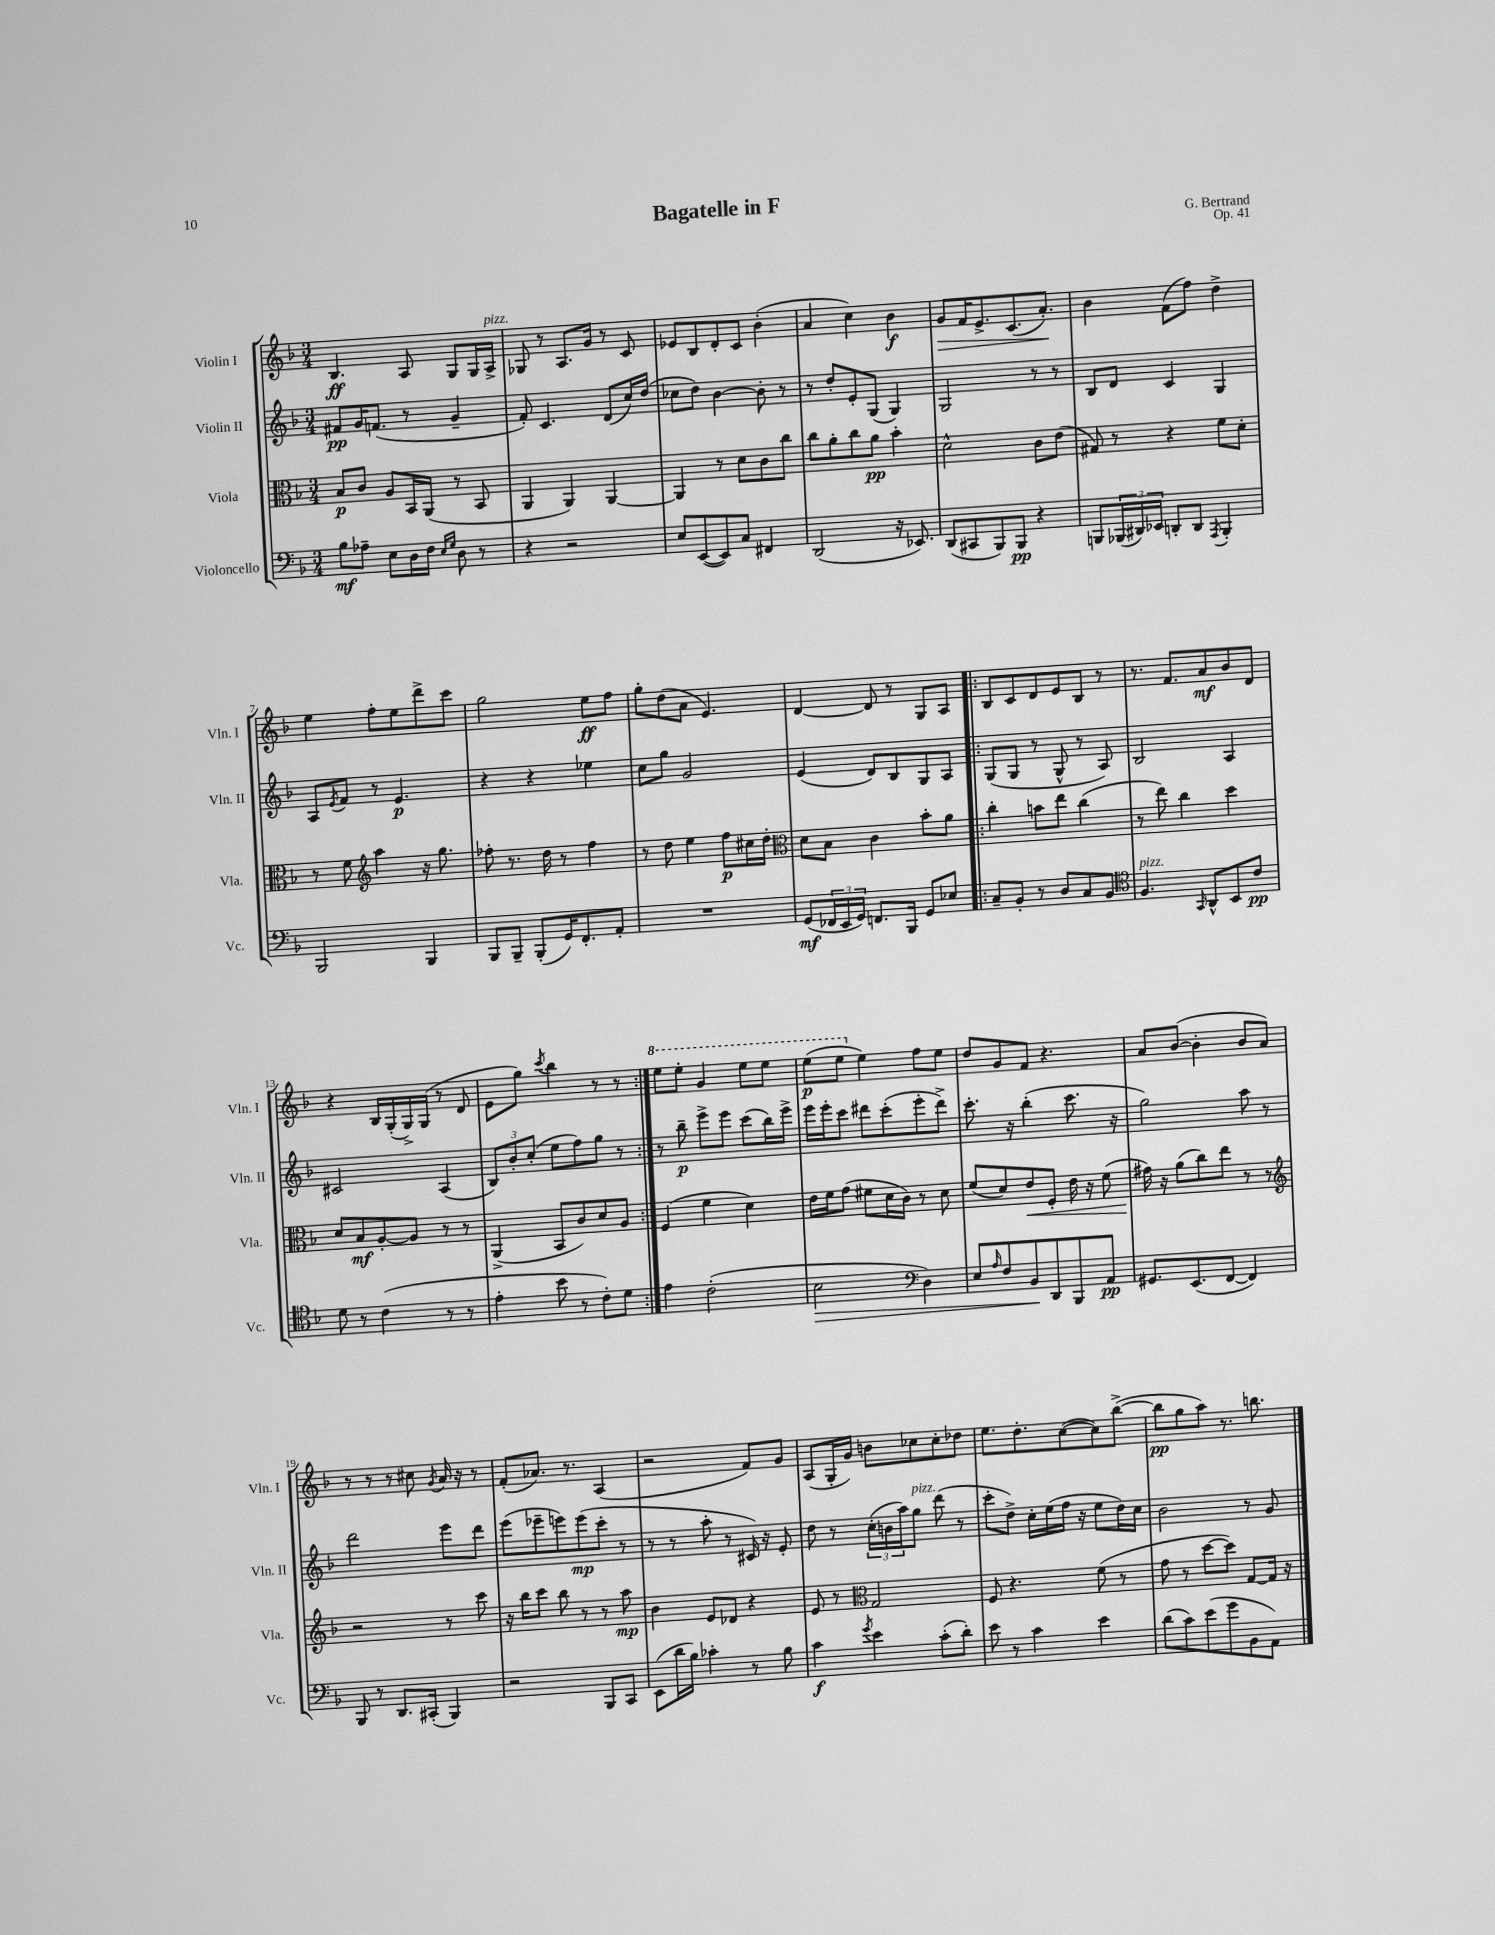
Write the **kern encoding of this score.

**kern	**dynam	**kern	**dynam	**kern	**dynam	**kern	**dynam
*part4	*part4	*part3	*part3	*part2	*part2	*part1	*part1
*staff4	*staff4	*staff3	*staff3	*staff2	*staff2	*staff1	*staff1
*I"Violoncello	*	*I"Viola	*	*I"Violin II	*	*I"Violin I	*
*I'Vc.	*	*I'Vla.	*	*I'Vln. II	*	*I'Vln. I	*
*clefF4	*	*clefC3	*	*clefG2	*	*clefG2	*
*k[b-]	*	*k[b-]	*	*k[b-]	*	*k[b-]	*
*M3/4	*	*M3/4	*	*M3/4	*	*M3/4	*
=1	=1	=1	=1	=1	=1	=1	=1
8B-\L	mf	8B-/L	p	8f#X/L	pp	4.B-/	ff
8A-X~\J	.	8c/J	.	16g/K	.	.	.
.	.	.	.	(8.fn/J	.	.	.
8E\L	.	8A/L	.	.	.	.	.
16D\L	.	16BB-/L	.	8r	.	8A/	.
16F\JJ	.	(16AA/JJ	.	.	.	.	.
16qqE/LL	.	.	.	.	.	.	.
16qqG/JJ	.	.	.	.	.	.	.
8D\	.	8r	.	4g~/	.	8G/L	.
8r	.	8BB-/	.	.	.	16G/L	.
!	!	!	!	!	!	!LO:TX:a:i:t=pizz.	!
.	.	.	.	.	.	16A^/JJ	.
=2	=2	=2	=2	=2	=2	=2	=2
4r	.	4AA/	.	8f'/)	.	8G-X/	.
.	.	.	.	4.c/	.	8r	.
2r	.	4AA/)	.	.	.	8.A/L	.
.	.	.	.	.	.	16g/Jk	.
.	.	[4AA/	.	(8d/L	.	8r	.
.	.	.	.	16cc/L)	.	8c/	.
.	.	.	.	(16dd/JJ	.	.	.
=3	=3	=3	=3	=3	=3	=3	=3
8E/L	.	4AA/]	.	8cc-X\L	.	8e-X/L	.
([8EE/	.	.	.	8dd\J)	.	8B-/	.
8EE/])	.	8r	.	[4b-\	.	8d'/	.
8C/J	.	8d\L	.	.	.	8c/J	.
4FF#X/	.	8c\	.	8b-'\]	.	(4b-'\	.
.	.	8cc\J	.	8r	.	.	.
=4	=4	=4	=4	=4	=4	=4	=4
(2DD/	.	8cc\L	.	8r	.	4a/	.
.	.	8a'\	.	8dd'/L	.	.	.
.	.	8cc\	.	8e'/	.	4cc\)	.
.	.	8a\J	pp	(8G/J	.	.	.
16r	.	4b-'\	.	4G/)	.	4b-\	f
8.EE-X/)	.	.	.	.	.	.	.
=5	=5	=5	=5	=5	=5	=5	=5
!	!	!	!	!	!	!	!LO:HP:b
(8DD/L	.	2d^^\	.	2G/	.	8g/L	>
8CC#X/	.	.	.	.	.	16f/K	.
.	.	.	.	.	.	8.e^/	.
8BBB-/)	.	.	.	.	.	.	.
8BBB-/J	pp	.	.	.	.	(8.c/	.
4r	.	8c\L	.	8r	.	.	.
.	.	.	.	.	.	8.a'/J)	.
.	.	(8e\J	.	8r	.	.	.
.	.	.	.	.	.	.	]
=6	=6	=6	=6	=6	=6	=6	=6
8BBBn/L	.	8G#X/)	.	8B-/L	.	4b-\	.
(24BBB-X/L	.	8r	.	8d/J	.	.	.
24DD#X/)	.	.	.	.	.	.	.
24EE-X/JJ	.	.	.	.	.	.	.
8DDn'/L	.	4r	.	4c/	.	(8f\L	.
8DD/J	.	.	.	.	.	8ff\J)	.
8qAAA/	.	.	.	.	.	.	.
4BBB-'/	.	8f\L	.	4G/	.	4dd^\	.
.	.	8d'\J	.	.	.	.	.
!!LO:LB:g=z
=7	=7	=7	=7	=7	=7	=7	=7
2BBB-/	.	8r	.	8A/L	.	4ee\	.
.	.	.	.	8qe/	.	.	.
.	.	8f\	.	8f/J	.	.	.
*	*	*clefG2	*	*	*	*	*
.	.	4aa\	.	8r	.	8ff'\L	.
.	.	.	.	4.e/	p	8ee\	.
4BBB-/	.	16r	.	.	.	8ddd^\	.
.	.	8.gg\	.	.	.	.	.
.	.	.	.	.	.	8ccc\J	.
=8	=8	=8	=8	=8	=8	=8	=8
8BBB-/L	.	8ff-X'\	.	4r	.	2gg\	.
8BBB-~/J	.	8.r	.	.	.	.	.
(8BBB-'/L	.	.	.	4r	.	.	.
.	.	16dd\	.	.	.	.	.
16GG/K)	.	8r	.	.	.	.	.
8.FF'/	.	.	.	.	.	.	.
.	.	4ff-\	.	4ee-X\	.	8ee\L	ff
8AA'/J	.	.	.	.	.	8ff\J	.
=9	=9	=9	=9	=9	=9	=9	=9
2.r	.	8r	.	8cc\L	.	8gg'\L	.
.	.	8dd\	.	8gg\J	.	(8dd\	.
.	.	4ee\	.	2g/	.	8a\J	.
.	.	.	.	.	.	4.e/)	.
.	.	8ff\L	p	.	.	.	.
.	.	16cc#X\L	.	.	.	.	.
.	.	16dd'\JJ	.	.	.	.	.
=10	=10	=10	=10	=10	=10	=10	=10
*	*	*clefC3	*	*	*	*	*
(8GG/L	mf	8d\L	.	(4e/	.	[4d/	.
24FF-X/L	.	8B-\J	.	.	.	.	.
24EE/	.	.	.	.	.	.	.
24GG/JJ)	.	.	.	.	.	.	.
8.FFn/L	.	4c\	.	8d/L)	.	8d/]	.
.	.	.	.	8B-/	.	8r	.
16BBB-/Jk	.	.	.	.	.	.	.
8GG/L	.	8b-'\L	.	8G/	.	8G/L	.
8E-X/J	.	8a\J	.	8A/J	.	8A/J	.
=11!|:	=11!|:	=11!|:	=11!|:	=11!|:	=11!|:	=11!|:	=11!|:
8C~/L	.	4cc'\	.	(8G/L	.	8B-/L	.
8BB-'/J	.	.	.	8G/J	.	8c/	.
8r	.	8bn\L	.	8r	.	8d/	.
8D/L	.	8ee\J	.	8G^^/	.	8e/	.
8C/	.	(4cc\	.	8r	.	8B-/J	.
8BB-/J	.	.	.	8A/)	.	8r	.
=12	=12	=12	=12	=12	=12	=12	=12
*clefC4	*	*	*	*	*	*	*
!LO:TX:a:i:t=pizz.	!	!	!	!	!	!	!
4.F/	.	8r	.	2B-/	.	8.r	.
.	.	8ee\)	.	.	.	.	.
.	.	.	.	.	.	8.f/L	.
.	.	4cc\	.	.	.	.	.
16qqGG/	.	.	.	.	.	.	.
8AA^^/L	.	.	.	.	.	8a/	mf
8BB-/	.	4dd\	.	4A/	.	8b-/	.
8c/J	pp	.	.	.	.	8d/J	.
!!LO:LB:g=z
=13	=13	=13	=13	=13	=13	=13	=13
8d\	.	8d/L	.	2c#X/	.	4r	.
8r	.	8B-/	mf	.	.	.	.
(4c\	.	[8A'/	.	.	.	16B-/LL	.
.	.	.	.	.	.	(16G'/	.
.	.	8A/J]	.	.	.	16G^/)	.
.	.	.	.	.	.	(16G/JJ	.
8r	.	8r	.	(4A/	.	8r	.
8r	.	8r	.	.	.	8d/	.
=14	=14	=14	=14	=14	=14	=14	=14
4e'\	.	(4AA^/	.	12B-/L)	.	8e\L	.
.	.	.	.	12b-'/	.	.	.
.	.	.	.	.	.	8gg\J)	.
.	.	.	.	(12cc'/J	.	.	.
.	.	.	.	.	.	8qccc/	.
8b-\	.	8BB-/L	.	8ee\L	.	4bb-\	.
8r	.	8c/)	.	8ff\)	.	.	.
8c'\L)	.	8d/	.	8gg\J	.	8r	.
8d\J	.	8A/J	.	8r	.	8r	.
=15:|!	=15:|!	=15:|!	=15:|!	=15:|!	=15:|!	=15:|!	=15:|!
*	*	*	*	*	*	*8va	*
4e\	.	(4F/	.	8r	.	8eee\L	.
.	.	.	.	8bb-~\	p	8eee'\J	.
(2c'\	.	4f\	.	8eee^\L	.	4gg/	.
.	.	.	.	8eee\J	.	.	.
.	.	4d\)	.	(8ccc\L	.	8eee\L	.
.	.	.	.	16bb-\L)	.	8eee\J	.
.	.	.	.	16eee^\JJ	.	.	.
=16	=16	=16	=16	=16	=16	=16	=16
!	!LO:HP:b	!	!	!	!	!	!
2B-\	>	16e\LL	.	16eee\LL	.	(8eee\L	p
.	.	16f\J	.	16eee'\J	.	.	.
.	.	(8g\J	.	8ccc\J	.	8eee\J	.
*	*	*	*	*	*	*X8va	*
.	.	8f#X\L	.	8ddd#X\L	.	4ee\)	.
.	.	16d\L	.	(8ccc'\	.	.	.
.	.	16c\JJ)	.	.	.	.	.
*clefF4	*	*	*	*	*	*	*
4D\)	.	8r	.	8eee'\	.	8ff\L	.
.	.	8d\	.	8ddd#^\J)	.	8ee\J	.
=17	=17	=17	=17	=17	=17	=17	=17
8E/L	.	(8f/L	.	8.ccc'\	.	8dd/L	.
16qqA/	.	.	.	.	.	.	.
8F/	.	8d/)	.	.	.	8g/	.
.	.	.	.	16r	.	.	.
!	!	!	!LO:HP:b	!	!	!	!
8BB-/	.	8e/	<	(4bb-'\	.	8f/J	.
8DD/	]	8F'/J	.	.	.	4.r	.
8BBB-/	.	16e\	.	8.ccc\	.	.	.
.	.	16r	.	.	.	.	.
8AA/J	pp	(8f\	.	.	.	.	.
.	.	.	.	16r	.	.	.
=18	=18	=18	=18	=18	=18	=18	=18
8.GG#X/L	.	16g#X\)	.	2gg\)	.	8a/L	.
.	.	16r	[	.	.	.	.
.	.	(8a\L	.	.	.	([8b-/J	.
(8.EE/	.	.	.	.	.	.	.
.	.	8cc\)	.	.	.	4b-'\]	.
[8FF/J	.	8ee\J	.	.	.	.	.
4FF/])	.	8r	.	8aa\	.	8b-/L	.
.	.	8r	.	8r	.	8a/J)	.
!!LO:LB:g=z
=19	=19	=19	=19	=19	=19	=19	=19
*	*	*clefG2	*	*	*	*	*
8BBB-/	.	2r	.	2ddd\	.	8r	.
8r	.	.	.	.	.	8r	.
8.DD/L	.	.	.	.	.	8r	.
.	.	.	.	.	.	8cc#X\	.
(16CC#X'/Jk	.	.	.	.	.	.	.
.	.	.	.	.	.	8qg/	.
4BBB-/)	.	8r	.	8eee\L	.	16a/	.
.	.	.	.	.	.	16r	.
.	.	8ccc\	.	8ddd\J	.	8r	.
=20	=20	=20	=20	=20	=20	=20	=20
2r	.	16r	.	(8eee\L	.	(8f'/L	.
.	.	16bb-\KL	.	.	.	.	.
.	.	8ccc\J	.	8eee-X~\	.	8.a-X/J)	.
.	.	8bb-\	.	8eeen\)	.	.	.
.	.	.	.	.	.	8.r	.
.	.	8r	.	(8eee\	mp	.	.
8BBB-/L	.	8r	.	8ccc'\J	.	(4A/	.
8CC/J	.	8aa\	mp	8r	.	.	.
=21	=21	=21	=21	=21	=21	=21	=21
(8EE\L	.	4b-\	.	8r	.	2r	.
16d\L	.	.	.	8r	.	.	.
16B-\JJ)	.	.	.	.	.	.	.
4c-X'\	.	8e/L	.	8aa'\	.	.	.
.	.	8d-X/J	.	8r	.	.	.
8r	.	4r	.	16c#X/)	.	8f/L)	.
.	.	.	.	16r	.	.	.
8B-\	.	.	.	8e'/	.	8g/J	.
=22	=22	=22	=22	=22	=22	=22	=22
4c\	f	8e/	.	8dd\	.	(8A/L	.
.	.	8r	.	8r	.	16G'/L	.
.	.	.	.	.	.	16g/JJ)	.
8qg/	.	.	.	.	.	.	.
*	*	*clefC3	*	*	*	*	*
4e\	.	2G/	.	(24cc'\LL	.	8bn\L	.
.	.	.	.	24bn\	.	.	.
.	.	.	.	24aa\J)	.	.	.
!	!	!	!	!LO:TX:a:i:t=pizz.	!	!	!
.	.	.	.	8gg\J	.	8cc-X\	.
(8c'\L	.	.	.	(8ddd\	.	8cc-'\	.
8d'\J)	.	.	.	8r	.	8dd-X\J	.
=23	=23	=23	=23	=23	=23	=23	=23
8e\	.	8F/	.	8ccc'\L	.	8.ee\L	.
8r	.	4.r	.	8dd^\J)	.	.	.
.	.	.	.	.	.	8.dd'\	.
4c\	.	.	.	16cc'\LL	.	.	.
.	.	.	.	(16ee\	.	.	.
.	.	.	.	16ff\JJ	.	([8cc\	.
.	.	.	.	16r	.	.	.
4e\	.	(8f\	.	8ee\L	.	8cc\])	.
.	.	8r	.	16dd\L)	.	([8bb-^\J	.
.	.	.	.	16cc\JJ	.	.	.
=24	=24	=24	=24	=24	=24	=24	=24
(8d\L	.	8g\	.	2b-\	.	8bb-\L]	pp
8c\)	.	8r	.	.	.	8gg\	.
(8e\	.	[8dd\L	.	.	.	8aa\J)	.
8g\	.	8dd\J])	.	.	.	8.r	.
8BB-\	.	[8G/L	.	8r	.	.	.
.	.	.	.	.	.	8.bbn\	.
8AA\J)	.	16G/Jk]	.	8g/	.	.	.
.	.	16r	.	.	.	.	.
==	==	==	==	==	==	==	==
*-	*-	*-	*-	*-	*-	*-	*-
